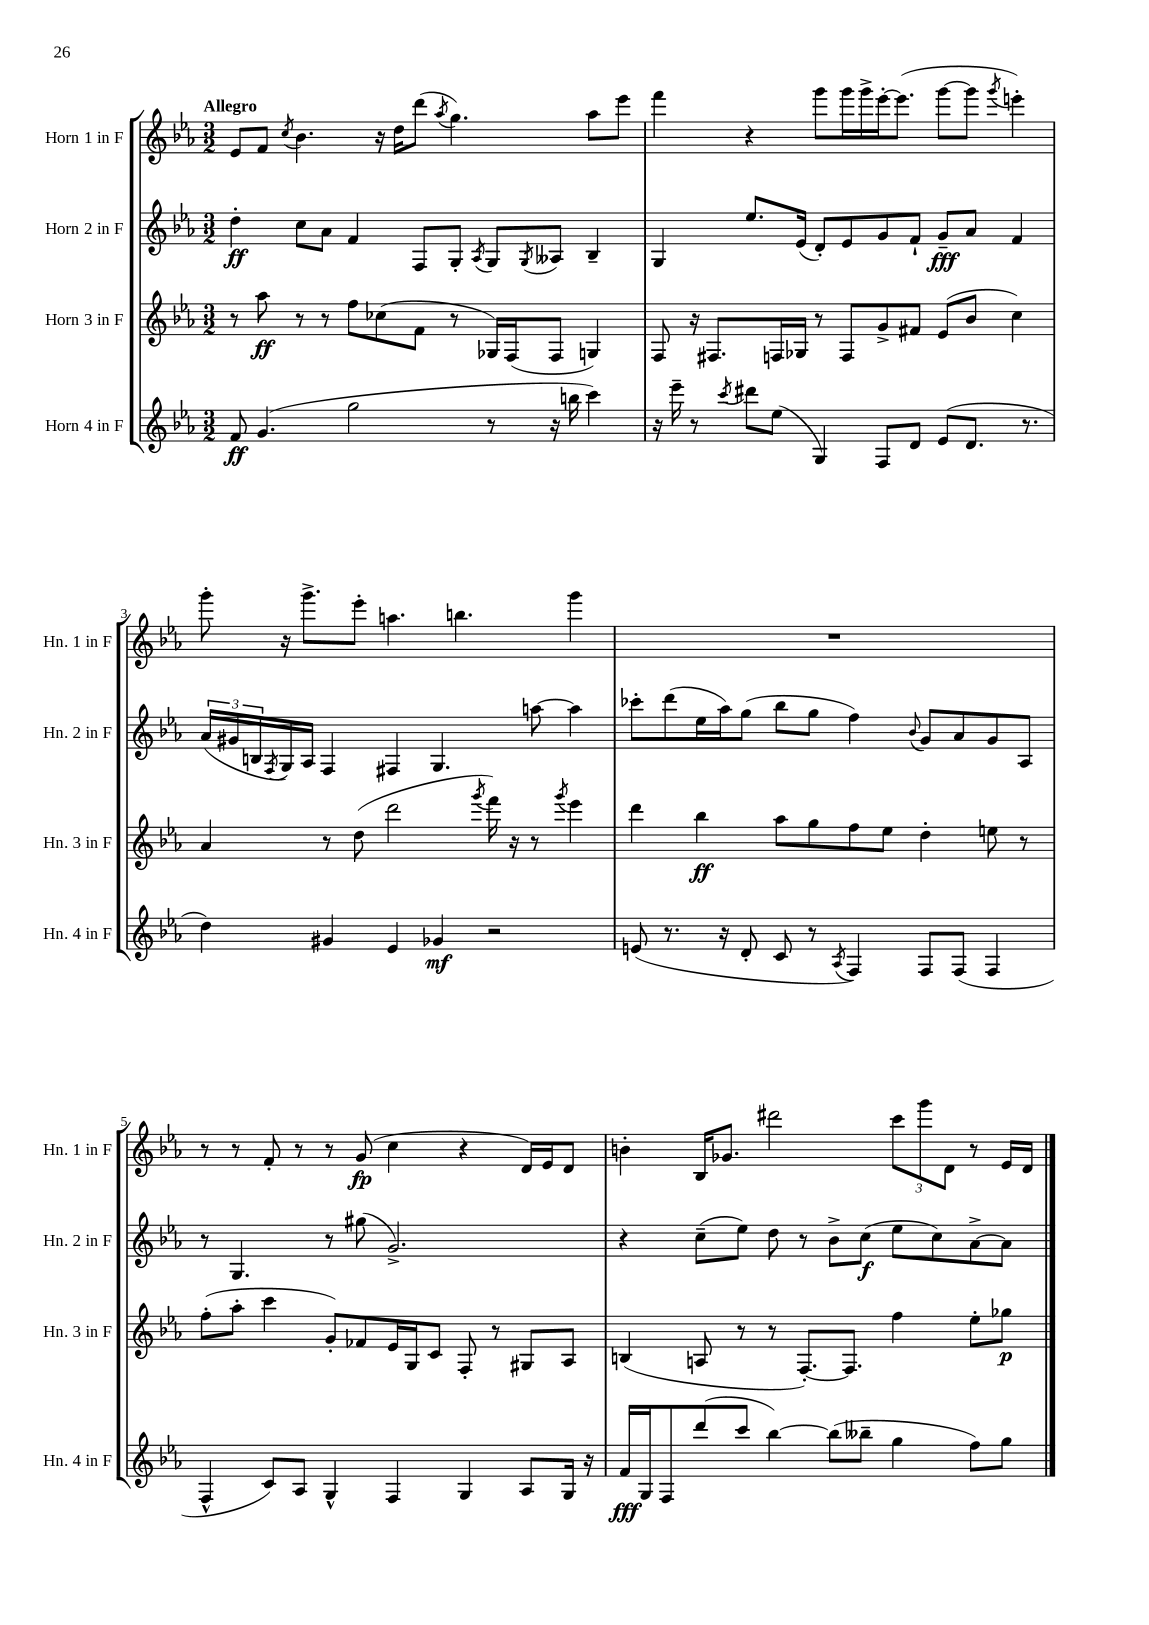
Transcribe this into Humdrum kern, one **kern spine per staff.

**kern	**kern	**kern	**kern
*staff4	*staff3	*staff2	*staff1
*clefG2	*clefG2	*clefG2	*clefG2
*k[b-e-a-]	*k[b-e-a-]	*k[b-e-a-]	*k[b-e-a-]
*M3/2	*M3/2	*M3/2	*M3/2
8f	8r	4dd'	8e-
(4.g	8aa-	.	8f
.	.	.	8qcc
.	8r	8cc	4.b-
.	8r	8a-	.
2gg	8ff	4f	.
.	(8cc-	.	16r
.	.	.	16dd
.	8f	8F	(8ddd
.	.	.	8qaa-
.	8r	8G'	4.gg)
.	.	8qA-	.
8r	16G-)	8G	.
.	(16F	.	.
.	.	8qG	.
16r	8F	8A--	.
16bb	.	.	.
4ccc)	4G)	4B-~	8aa-
.	.	.	8eee-
=	=	=	=
16r	8F	4G	4fff
16eee-~	.	.	.
8r	16r	.	.
.	8.F#	.	.
8qccc	.	.	.
8ddd#	.	8.ee-	4r
(8ee-	16F	.	.
.	16G-	(16e-	.
4G)	8r	8d')	8ggg
.	8F	8e-	16ggg
.	.	.	16ggg^
8F	8g^	8g	[16eee-'
.	.	.	(8.eee-]
8d	8f#	8f`	.
(8e-	(8e-	8g~	[8ggg
8.d	8b-	8a-	8ggg]
.	.	.	8qggg
.	4cc)	4f	4eee')
8.r	.	.	.
=	=	=	=
4dd)	4a-	(24a-	8ggg'
.	.	24g#	.
.	.	24B	.
.	.	8qF	.
.	.	16G)	16r
.	.	16A-	8.ggg^
4g#	8r	4F	.
.	(8dd	.	8eee-'
4e-	2ddd	4F#	4.aa
4g-	.	4.G	.
.	.	.	4.bb
.	8qggg	.	.
2r	16fff)	.	.
.	16r	.	.
.	8r	[8aa	.
.	8qggg	.	.
.	4eee-	4aa]	4ggg
=	=	=	=
(8e	4ddd	8ccc-'	1.r
8.r	.	(8ddd	.
.	4bb-	16ee-	.
16r	.	16aa-)	.
8d'	.	(8gg	.
8c	8aa-	8bb-	.
8r	8gg	8gg	.
8qA-	.	.	.
4F)	8ff	4ff)	.
.	8ee-	.	.
.	.	8qqb-	.
8F	4dd'	8g	.
(8F	.	8a-	.
4F	8ee	8g	.
.	8r	8A-	.
=	=	=	=
4F^^	(8ff'	8r	8r
.	8aa-'	4.G	8r
8c)	4ccc	.	8f'
8A-	.	.	8r
4G^^	8g')	8r	8r
.	8f-	(8gg#	(8g
4F	16e-	2.g^)	4cc
.	16G	.	.
.	8c	.	.
4G	8F'	.	4r
.	8r	.	.
8A-	8G#	.	16d)
.	.	.	16e-
16G	8A-	.	8d
16r	.	.	.
=	=	=	=
16f	(4B	4r	4b'
16G	.	.	.
8F	.	.	.
(8ddd	8A	(8cc~	16B-
.	.	.	8.g-
8ccc	8r	8ee-)	.
[4bb-)	8r	8dd	2ddd#
.	[8.F')	8r	.
(8bb-]	.	8b-^	.
.	8.F]	.	.
8bb--~	.	(8cc	.
4gg	4ff	8ee-	12ccc
.	.	.	12ggg
.	.	8cc)	.
.	.	.	12d
8ff)	8ee-'	[8a-^	8r
8gg	8gg-	8a-]	16e-
.	.	.	16d
==	==	==	==
*-	*-	*-	*-
